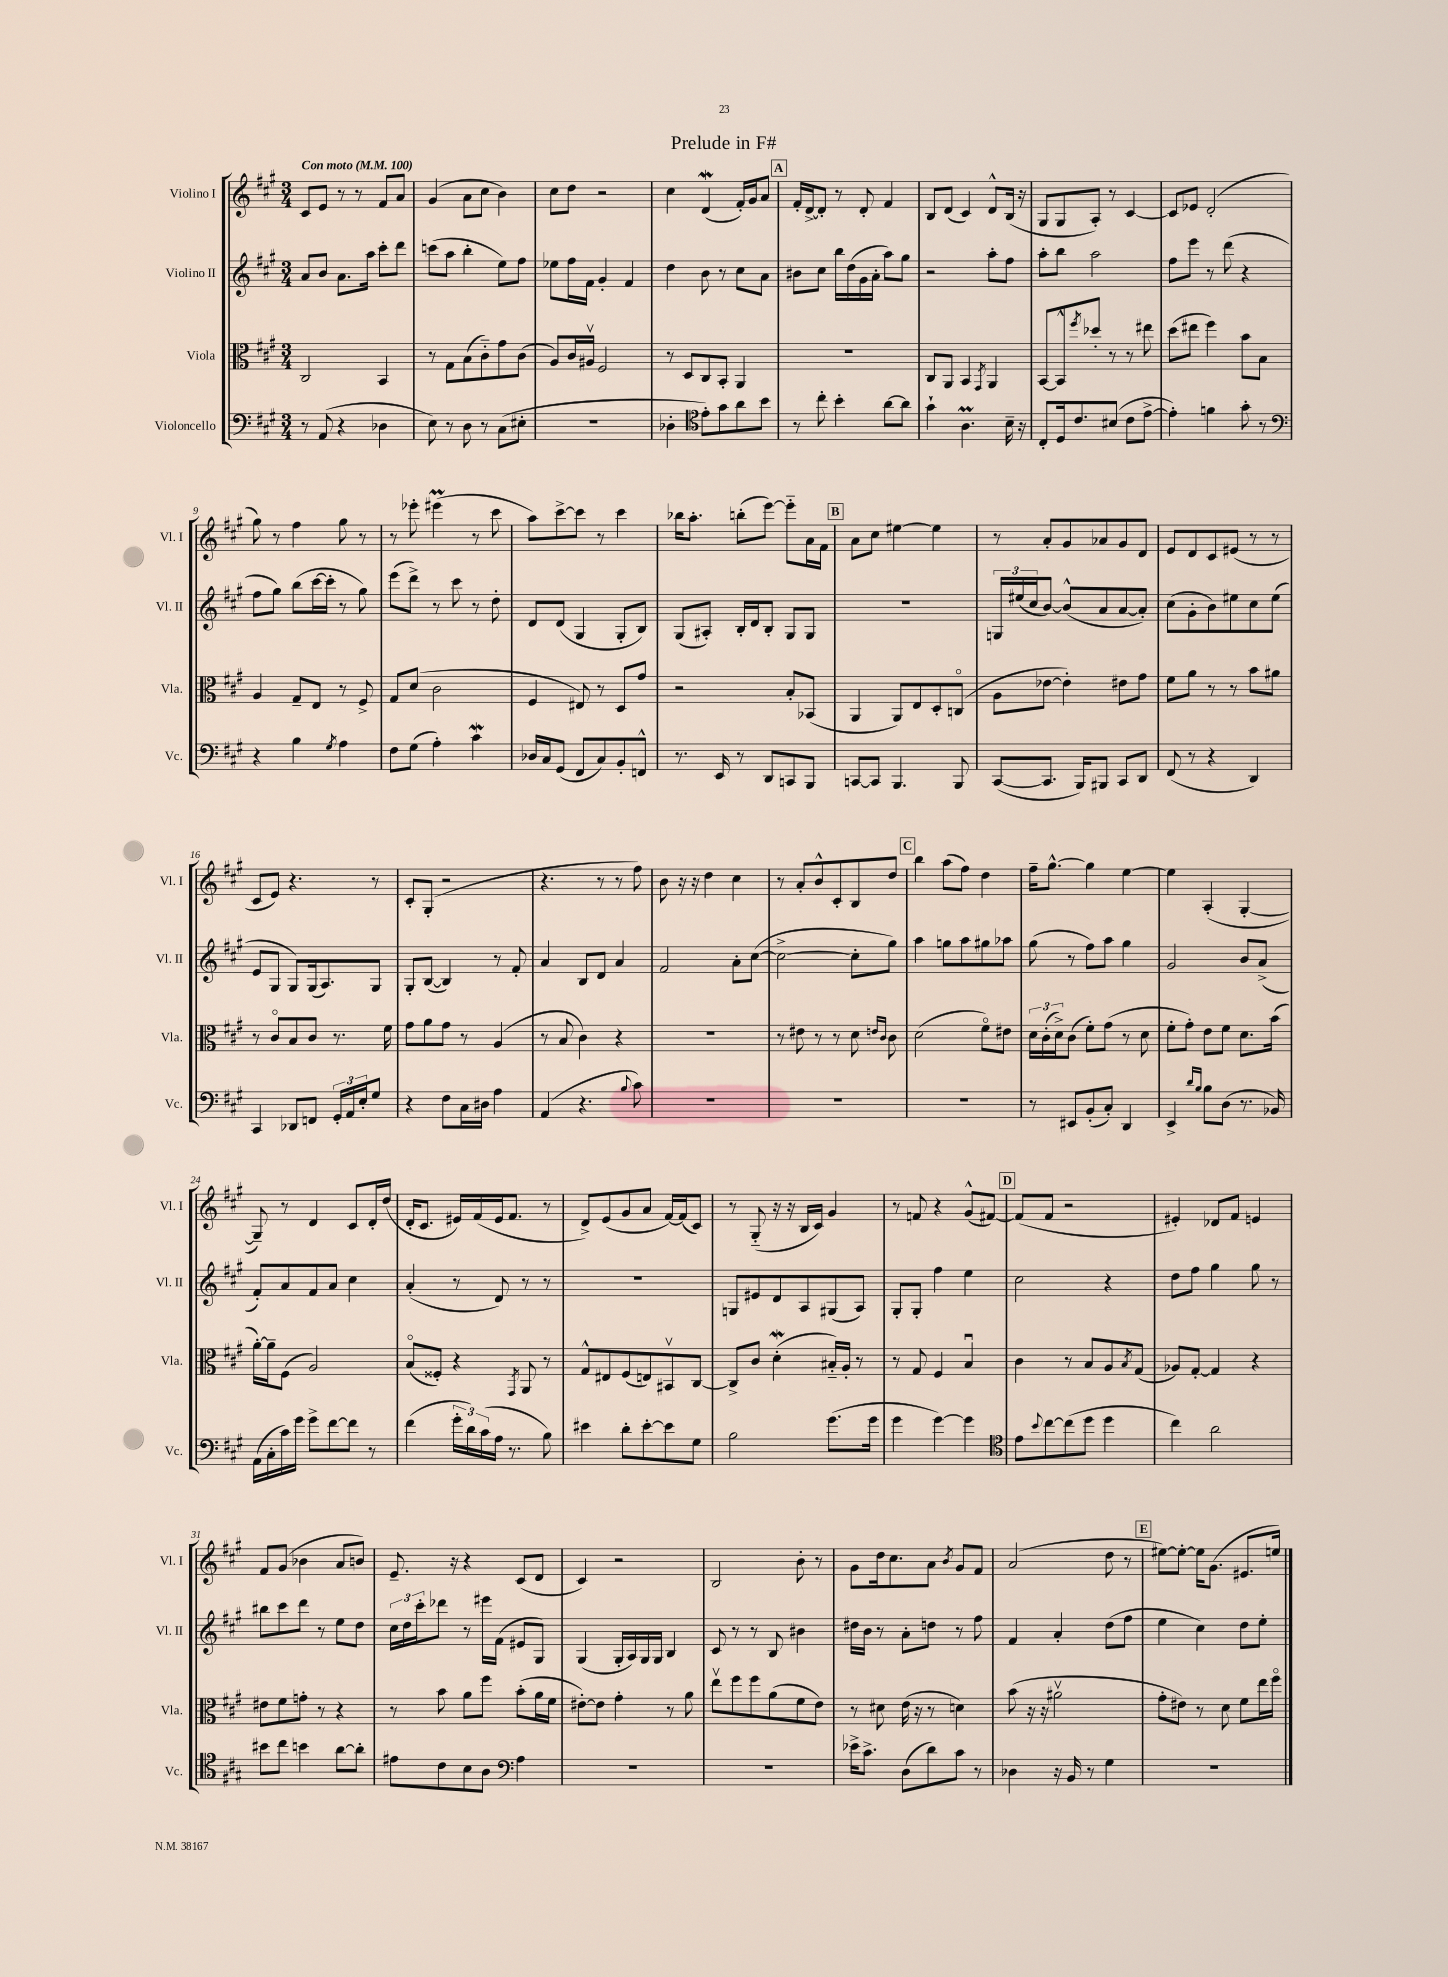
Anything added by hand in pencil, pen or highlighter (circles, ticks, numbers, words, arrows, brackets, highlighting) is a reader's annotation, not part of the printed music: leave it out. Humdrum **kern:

**kern	**kern	**kern	**kern
*staff4	*staff3	*staff2	*staff1
*clefF4	*clefC3	*clefG2	*clefG2
*k[f#c#g#]	*k[f#c#g#]	*k[f#c#g#]	*k[f#c#g#]
*M3/4	*M3/4	*M3/4	*M3/4
*MM100	*MM100	*MM100	*MM100
8r	2C#	8a	8c#
(8AA	.	8b	8e
4r	.	8.a	8r
.	.	.	8r
.	.	16aa	.
4D-	4BB	8ccc#'	8f#
.	.	8ddd	8a
=	=	=	=
8E)	8r	(8ccc	(4g#
8r	8G#	8aa	.
8D	(8B	4bb'	8a
8r	8c#'~)	.	8cc#
(8C#	8g#	8ee)	4b)
8E#'	(8c#	8ff#	.
=	=	=	=
2.r	8A)	8ee-	8cc#
.	16c#	16ff#	8dd
.	16A#v	16f#	.
.	2F#	4g#'	2r
.	.	4f#	.
=	=	=	=
4D-'	8r	4dd	4cc#
.	8D	.	.
*clefC4	*	*	*
8e')	8C#	8b	(4d
8g#	8BB'	8r	.
8a	4AA	8cc#	16f#')
.	.	.	16g#
8b	.	8a	8a
=	=	=	=
8r	2.r	8b#	16f#'
.	.	.	[16d^
8cc#'	.	8cc#	8d']
4b'	.	16bb	8r
.	.	(16dd	.
.	.	16g#	8d'
.	.	16a'	.
[8a	.	8aa)	4f#
8a]	.	8gg#	.
=	=	=	=
4g#`	8C#	2r	8B
.	8AA	.	(8d
4.A	4BB	.	4c#)
.	8qGG#	.	.
.	4AA	8aa'	8d^^
16B~	.	8ff#	(16B
16r	.	.	16r
=	=	=	=
8C#'	[8BB	8aa'	8G#
16D	8BB^^]	8bb	8G#
8.c#	.	.	.
.	8qff#	.	.
.	8dd-'	2aa	8A')
(8B#	8r	.	8r
8c#	8r	.	[4c#
[8e^	8ee#	.	.
=	=	=	=
4e'])	(8dd	8ff#	8c#]
.	8ee#	8eee	8e-
4f	4ff#)	8r	(2d'
.	.	(8ddd	.
8g#'	8b	4r	.
8r	8B	.	.
=	=	=	=
*clefF4	*	*	*
4r	4A	8ff#	8gg#)
.	.	8gg#)	8r
4B	8G#~	(8bb	4ff#
.	8E	[16ccc#	.
.	.	16ccc#']	.
8qG#	.	.	.
4A	8r	8r	8gg#
.	8F#^	8gg#)	8r
=	=	=	=
8F#	8G#	(8eee	8r
(8G#	(8d	8ddd^)	8eee-'
4A')	2c#	8r	(4eee#
.	.	8ccc#	.
4c#	.	8r	8r
.	.	8dd'	8ccc#
=	=	=	=
16D-	4F#	8d	8aa)
16C#	.	.	.
(8GG#	.	(8d	[8ccc#^
8FF#	8E#)	4G#	8ccc#]
8C#)	8r	.	8r
8BB'	8D	8G#'	4ccc#
8FF^^	8g#	8B)	.
=	=	=	=
8.r	2r	(8G#	16bb-
.	.	.	8.aa'
.	.	8A#')	.
16EE	.	.	.
8r	.	16B'	(8bb'
.	.	16d	.
8DD	.	8B'	[8eee)
8CC	8B'	8G#	8eee'~]
8BBB	(8BB-	8G#	16a
.	.	.	16f#
=	=	=	=
[8CC	4AA	2.r	8a
8CC]	.	.	8cc#
4.BBB	8AA)	.	[4ee#
.	8E	.	.
.	8D'	.	4ee#]
8BBB	(8Co	.	.
=	=	=	=
([8CC#	8A	24G	8r
.	.	(24ee#	.
.	.	24cc#	.
8.CC#]	[8e-	[8b)	8a'
.	4e-'])	(8b^^]	8g#
16BBB)	.	.	.
8BBB#	.	8a	8a-
8CC#	8e#	[8a	8g#
8DD	8g#	8a'])	8d
=	=	=	=
(8FF#	8f#	(8cc#	8e
8r	8a	8g#'	8d
4r	8r	8b)	8c#
.	8r	8ee#	(8e#
4DD)	8b	8cc#	8r
.	8a#	(8ee#	8r
=	=	=	=
4CC#	8r	8e	8c#
.	8c#o	8G#	8e)
8DD-	8B	8G#)	4.r
8FF	8c#	(16G#	.
.	.	8.A)	.
24GG#'	8.r	.	.
24AA	.	.	.
24E'	.	.	.
8G#	.	8G#	8r
.	16f#	.	.
=	=	=	=
4r	8g#	8G#'	8c#'
.	8a	([8B	(8G#'
8F#	8g#	4B])	2r
16C#	8r	.	.
16D#	.	.	.
4A	(4A	8r	.
.	.	8f#'	.
=	=	=	=
(4AA	8r	4a	4.r
.	8B	.	.
4.r	4c#)	8B	.
.	.	8d	8r
.	4r	4a	8r
8qqB	.	.	.
8c#)	.	.	8ff#)
=	=	=	=
2.r	2.r	2f#	8b
.	.	.	16r
.	.	.	16r
.	.	.	4dd
.	.	8a'	4cc#
.	.	([8cc#	.
=	=	=	=
2.r	8r	2cc#^_	8r
.	8e#	.	8a'
.	8r	.	8b^^
.	8r	.	8c#'
.	8d	8cc#']	8B
.	16qqe	.	.
.	16qqc#	.	.
.	8c#	8gg#)	8dd
=	=	=	=
2.r	(2d	4aa	4bb
.	.	8gg	(8aa
.	.	8aa	8ff#)
.	8f#o)	8gg#	4dd
.	8e#	8aa-	.
=	=	=	=
8r	24d	(8gg#	16ff#~
.	(24c#'	.	.
.	.	.	[8.gg#^^
.	24d^)	.	.
8EE#	(8c#	8r	.
(8BB'	8f#')	8ff#)	4gg#]
8C#')	(8g#	8aa	.
4DD	8r	4gg#	[4ee
.	8d	.	.
=	=	=	=
4EE^	8f#'	2g#	4ee]
.	8g#')	.	.
16qqd	.	.	.
16qqB	.	.	.
8B	8e	.	(4A'
(8D	8f#	.	.
8.r	8.d	8b	[4G#'
.	.	(8a^	.
16BB-)	(16b	.	.
=	=	=	=
(16AA	[16a')	8f#')	8G#~])
16C#'	16a~]	.	.
16c#)	(8F#	8a	8r
16g#	.	.	.
8g#^	2A)	8f#	4d
[8f#	.	8a	.
8f#]	.	4cc#	8c#
8r	.	.	16d'
.	.	.	(16dd
=	=	=	=
(4f#	(8Bo	(4a'	16d'
.	.	.	8.c#
.	8F##')	.	.
24g#'	4r	8r	16e#)
24d)	.	.	.
.	.	.	(16f#
(24c#	.	.	.
16A	.	8d)	16e#
8.r	.	.	8.f#
.	8qGG#	.	.
.	8AA	8r	.
8B)	8r	8r	8r
=	=	=	=
4e#	8G#^^	2.r	8d^)
.	8E#	.	(8e
8d'	(8F#	.	8g#
[8e#'	8E)	.	8a
8e#]	8BB#v	.	[16f#)
.	.	.	(16f#]
8G#	[8C#	.	8c#)
=	=	=	=
2B	8C#^]	8G	8r
.	8c#	8e#	(8G#'~
.	(4d'	8d	16r
.	.	.	16r
.	.	8A	16B
.	.	.	16c#)
(8.g#	16B#'~)	(8G#	4g#
.	16A'	.	.
.	8r	8A)	.
16g#	.	.	.
=	=	=	=
4g#	8r	8G#'	8r
.	8G#	8G#'	8f
[4g#)	4F#	4ff#	4r
4g#]	4Bu	4ee	(8g#^^
.	.	.	[8f#)
=	=	=	=
*clefC4	*	*	*
8e	4c#	2cc#	(8f#]
8qqb	.	.	.
[8cc#	.	.	8f#
(8cc#]	8r	.	2r
8dd	8B	.	.
4dd	8A	4r	.
.	8qB	.	.
.	(8G#	.	.
=	=	=	=
4cc#)	8A-)	8dd	4e#')
.	[8G#'	8ff#	.
2a	4G#]	4gg#	8d-
.	.	.	8f#
.	4r	8gg#	4e
.	.	8r	.
=	=	=	=
8b#	8e#	8bb#	8f#
8cc#	8f#	8ccc#	(8g#
4b	8g'	8ddd	4b-
.	8r	8r	.
[8a	4r	8ee	8a
8a']	.	8dd	8b)
=	=	=	=
8e#	8r	24cc#	8.e~
.	.	24dd	.
.	.	24ccc#'	.
8c#	8b	8ddd-	.
.	.	.	16r
8B	8a	8r	4r
8A	8ff#	16eee#	.
.	.	(16f#	.
*clefF4	*	*	*
4A	(8b'	8e#	(8c#
.	16a	8G#)	8d
.	16f#	.	.
=	=	=	=
2.r	[8e#')	(4G#	4c#)
.	8e#]	.	.
.	4g#'	16G#'	2r
.	.	16A)	.
.	.	16G#	.
.	.	16G#	.
.	8r	4B	.
.	8a	.	.
=	=	=	=
2.r	8eev	8c#	2B
.	8ff#	8r	.
.	8ff#	8r	.
.	(8a	8B	.
.	8f#	4b#	8b'
.	8e)	.	8r
=	=	=	=
16e-^	8r	16dd#	8g#
8.c#^	.	16b	.
.	8d#	8r	16dd
.	.	.	8.cc#
(8D	(16e	8a'	.
.	16r	.	.
8d)	8r	8dd	8a
.	.	.	8qb
8c#	4d)	8r	8g#
8r	.	8ff#	8f#
=	=	=	=
4D-	(8b	4f#	(2a
.	16r	.	.
.	16r	.	.
16r	2a#v	4a'	.
16BB	.	.	.
8r	.	.	.
4G#	.	(8dd	8dd
.	.	8ff#	8r
=	=	=	=
2.r	8g#'	4ee	[8ee#)
.	8e#)	.	8ee#'_
.	8r	4cc#)	16ee#]
.	.	.	(8.g#
.	8d	.	.
.	8f#	8dd	8.e#
.	16ee	8ee'	.
.	16ff#o	.	16ee)
==	==	==	==
*-	*-	*-	*-
